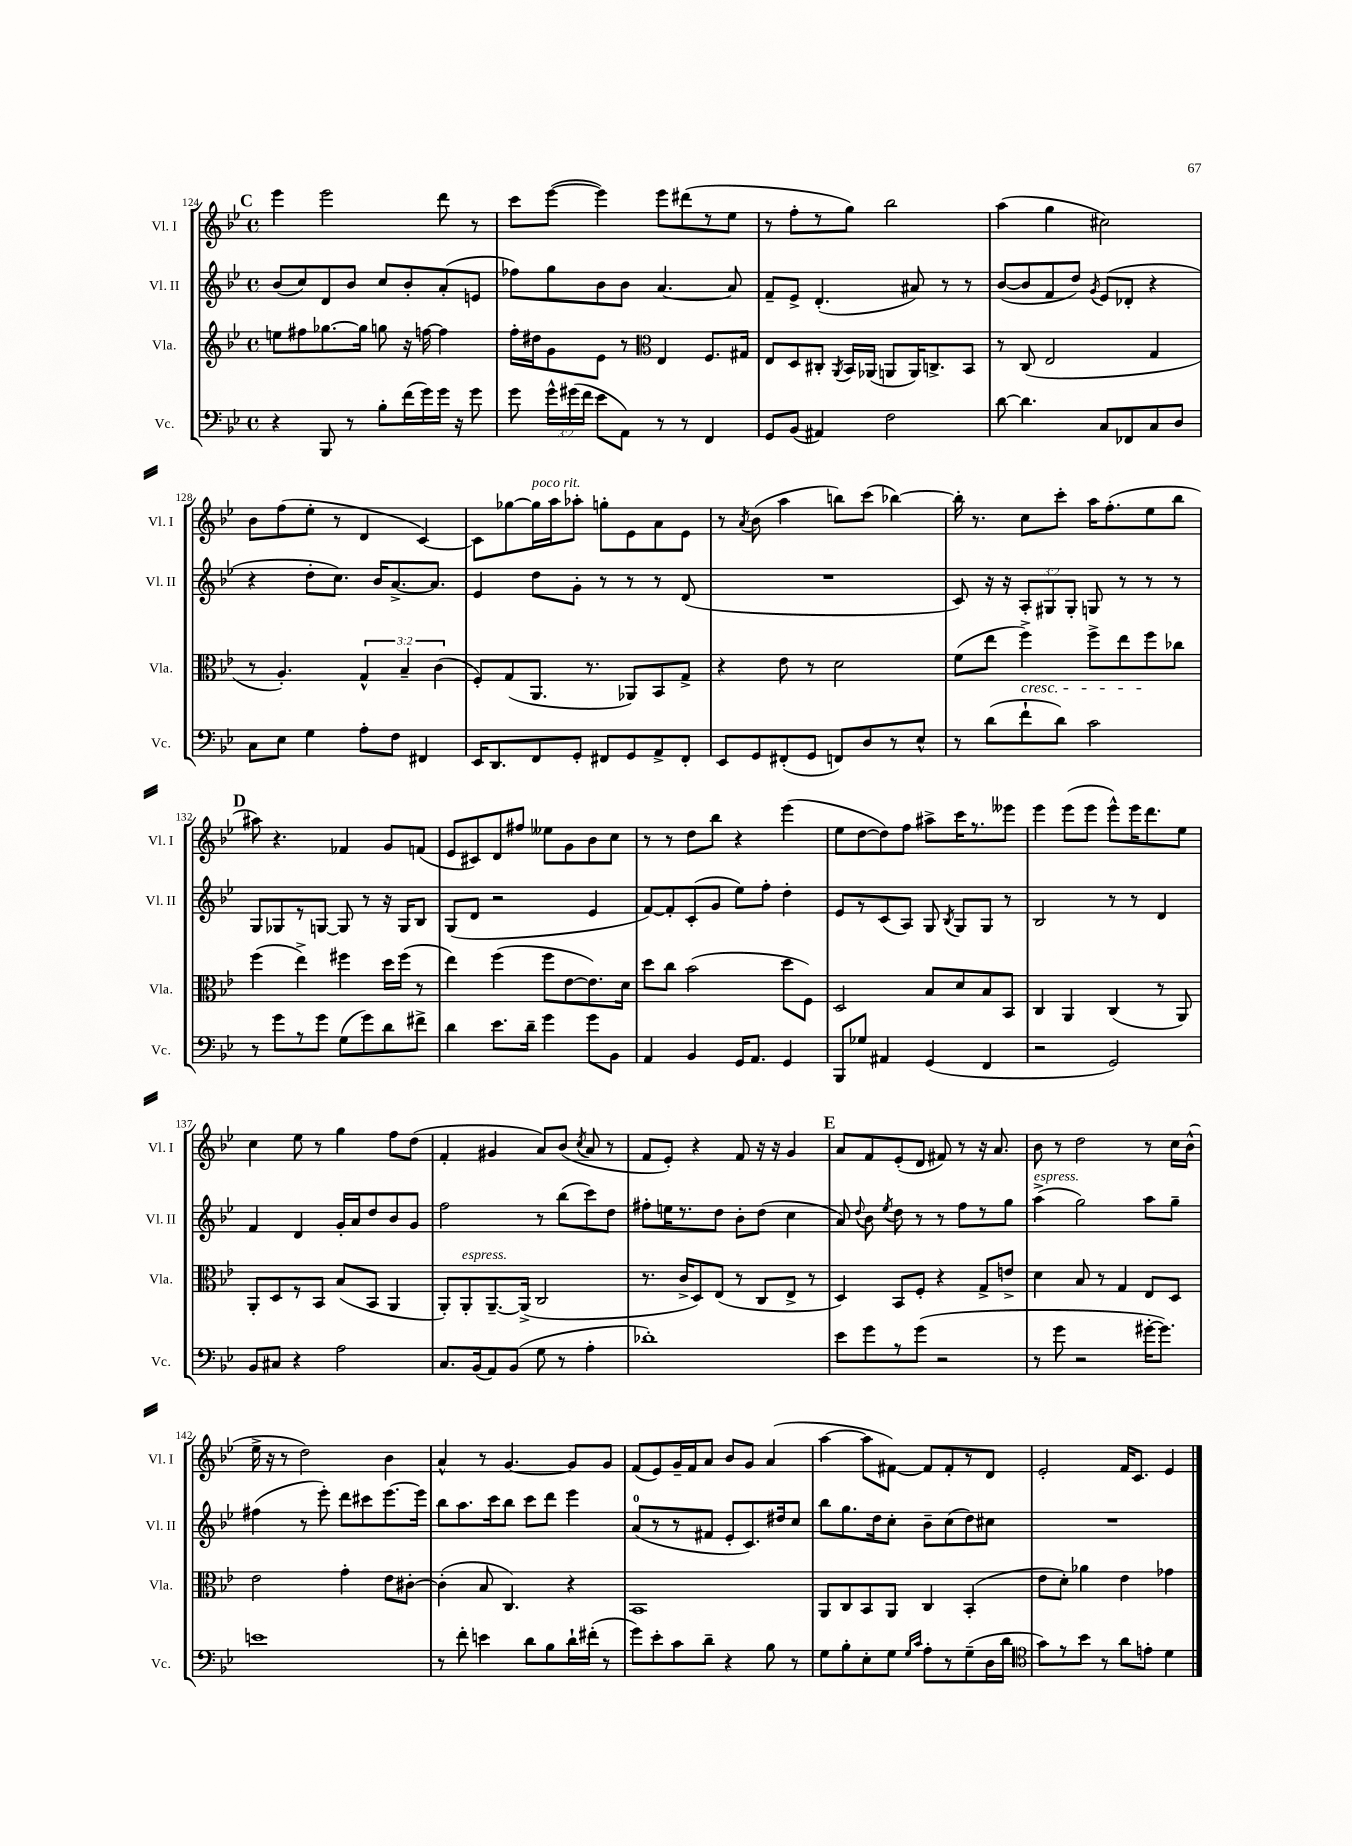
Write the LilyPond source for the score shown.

<<
\new StaffGroup <<
\new Staff = "s0" \with { instrumentName = "Vl. I" shortInstrumentName = "Vl. I" } {
    \clef treble \key bes \major \defaultTimeSignature \time 4/4
    \autoBeamOff \mark \markup { \bold "C" } ees'''4 ees'''2 d'''8 r8 |
    c'''8[ ees'''8]~( ees'''4) ees'''8[ dis'''8( r8 ees''8] |
    r8 f''8[-. r8 g''8]) bes''2 |
    a''4( g''4 cis''2) |
    bes'8[ f''8( ees''8]-. r8 d'4 c'4~) |
    c'8[ ges''8~ ges''16^\markup { \italic "poco rit." } a''16 aes''8]-. g''8[-. ees'8 a'8 ees'8] |
    r8 \acciaccatura { a'8 } bes'8( a''4 b''8[) c'''8]( bes''4~) |
    bes''16-. r8. c''8[ c'''8]-. a''16[ f''8.-.( ees''8 bes''8] |
    \mark \markup { \bold "D" } ais''8) r4. fes'4 g'8[ f'8]( |
    ees'8[ cis'8) d'8 fis''8] eeses''8[ g'8 bes'8 c''8] |
    r8 r8 d''8[ bes''8] r4 ees'''4( |
    ees''8[ d''8~ d''8) f''8] ais''8[-> c'''16 r8. eeses'''8] |
    ees'''4 ees'''8[( ees'''8] ees'''8[-^) ees'''16 d'''8. ees''8] |
    c''4 ees''8 r8 g''4 f''8[ d''8]( |
    f'4-. gis'4 a'8[) bes'8]( \acciaccatura { c''8 } a'8 r8 |
    f'8[ ees'8]-.) r4 f'8 r16 r16 g'4 |
    \mark \markup { \bold "E" } a'8[ f'8 ees'8-.( d'8] fis'8) r8 r16 a'8. |
    bes'8 r8 d''2 r8 c''16[ bes'16]-^( |
    ees''16-> r16 r8 d''2) bes'4 |
    a'4-^ r8 g'4.~ g'8[ g'8] |
    f'8[( ees'8) g'16-- f'16 a'8] bes'8[ g'8] a'4( |
    a''4~ a''8[ fis'8]~) fis'8[ fis'8-. r8 d'8] |
    ees'2-. f'16[ c'8.] ees'4 \bar "|." |
}
\new Staff = "s1" \with { instrumentName = "Vl. II" shortInstrumentName = "Vl. II" } {
    \clef treble \key bes \major \defaultTimeSignature \time 4/4 \override Staff.TupletNumber.text = #tuplet-number::calc-fraction-text
    \autoBeamOff \mark \markup { \bold "C" } bes'8[( c''8) d'8 bes'8] c''8[ bes'8-. a'8-.( e'8] |
    fes''8[) g''8 bes'8 bes'8] a'4.~ a'8 |
    f'8[-- ees'8]-> d'4.-.( ais'8) r8 r8 |
    bes'8[~( bes'8 f'8 d''8]) \acciaccatura { g'8 } ees'8[( des'8]-. r4 |
    r4 d''8[-. c''8.]) bes'16[ a'8.~-> a'8.] |
    ees'4 d''8[ g'8]-. r8 r8 r8 d'8( |
    R1 |
    c'8) r16 r16 \tuplet 3/2 { a8[-. gis8 gis8]-. } g8 r8 r8 r8 |
    \mark \markup { \bold "D" } g8[ ges8 r8 g8]~ g8 r8 r16 g16[ bes8] |
    g8[( d'8] r2 ees'4 |
    f'8[~) f'8-. c'8-.( g'8] ees''8[) f''8]-. d''4-. |
    ees'8[ r8 c'8( a8]) g8 \acciaccatura { bes8 } g8[ g8] r8 |
    bes2 r8 r8 d'4 |
    f'4 d'4 g'16[-. a'16 d''8 bes'8 g'8] |
    f''2 r8 bes''8[( c'''8) d''8] |
    fis''8[-. e''16 r8. d''8] bes'8[-. d''8]( c''4 |
    \mark \markup { \bold "E" } a'8) \appoggiatura { d''8 } bes'8 \acciaccatura { ees''8 } d''8 r8 r8 f''8[ r8 g''8] |
    a''4->^\markup { \italic "espress." }( g''2) a''8[ g''8]-- |
    fis''4( r8 ees'''8-.) d'''8[ cis'''8 ees'''8.~ ees'''16] |
    bes''8[ a''8. c'''16 bes''8] c'''8[ d'''8] ees'''4 |
    a'8[-0( r8 r8 fis'8] ees'8[-. c'8.) dis''16 c''8] |
    bes''8[ g''8. d''16 c''8]-. bes'8[-- c''8( d''8) cis''8] |
    R1 \bar "|." |
}
\new Staff = "s2" \with { instrumentName = "Vla." shortInstrumentName = "Vla." } {
    \clef treble \key bes \major \defaultTimeSignature \time 4/4 \override Staff.TupletNumber.text = #tuplet-number::calc-fraction-text
    \autoBeamOff \mark \markup { \bold "C" } e''8[ fis''8 ges''8.~ ges''16] g''8 r16 f''16~ f''4 |
    f''16[-. dis''16 g'8 ees'8] r8 \clef alto ees4 f8.[ gis16] |
    ees8[ d8 cis8]-. \acciaccatura { a,8 } bes,16[ aes,16]( a,8[ a,16) c8.-> bes,8] |
    r8 c8( ees2 g4 |
    r8 a4.-.) \tuplet 3/2 { g4-^ bes4-- c'4( } |
    f8[-.) g8( a,8.] r8. aes,8[) bes,8 g8]-> |
    r4 ees'8 r8 d'2 |
    f'8[( ees''8] f''4->\cresc) f''8[-> ees''8 f''8\! ces''8] |
    \mark \markup { \bold "D" } f''4( ees''4->) fis''4 d''16[ fis''16]( r8 |
    ees''4) f''4( f''8[ ees'8~ ees'8.) d'16] |
    d''8[ c''8] bes'2( d''8[ f8]) |
    d2 bes8[ d'8 bes8 bes,8] |
    c4 a,4 c4( r8 a,8) |
    a,8[-. d8 r8 bes,8] bes8[( bes,8] a,4 |
    a,8[-.) a,8-.^\markup { \italic "espress." } a,8.~-- a,16]->( c2 |
    r8. c'16[-> d8) ees8]( r8 c8[ ees8]-> r8 |
    \mark \markup { \bold "E" } d4) bes,8[ f8]-. r4 g8[-> e'8]-> |
    d'4 bes8 r8 g4 ees8[ d8] |
    ees'2 g'4-. ees'8[ cis'8]~-. |
    cis'4-.( bes8 c4.) r4 |
    bes,1 |
    a,8[ c8 bes,8 a,8] c4 bes,4-.( |
    ees'8[ d'8]-.) aes'4 ees'4 ges'4 \bar "|." |
}
\new Staff = "s3" \with { instrumentName = "Vc." shortInstrumentName = "Vc." } {
    \clef bass \key bes \major \defaultTimeSignature \time 4/4 \override Staff.TupletNumber.text = #tuplet-number::calc-fraction-text
    \autoBeamOff \mark \markup { \bold "C" } r4 bes,,8 r8 bes8[-. f'16( g'16) g'16] r16 g'8 |
    g'8 \tuplet 3/2 { g'16[-^ gis'16( f'16] } ees'8[ a,8]) r8 r8 f,4 |
    g,8[ bes,8]( ais,4) f2 |
    d'8~ d'4. c8[ fes,8 c8 d8] |
    c8[ ees8] g4 a8[-. f8] fis,4 |
    ees,16[ d,8. f,8 g,8]-. fis,8[ g,8 a,8-> fis,8]-. |
    ees,8[ g,8 fis,8-.( g,8] f,8[) d8 r8 ees8]-^ |
    r8 d'8[( f'8-! d'8]) c'2 |
    \mark \markup { \bold "D" } r8 g'8[ r8 g'8] g8[( g'8) d'8 fis'8]-> |
    d'4 ees'8.[ d'16]-- g'4 g'8[ bes,8] |
    a,4 bes,4 g,16[ a,8.] g,4 |
    bes,,8[ ges8] ais,4 g,4( f,4 |
    r2 g,2) |
    bes,8[ cis8] r4 a2 |
    c8.[ bes,16( a,8) bes,8]( g8 r8 a4-. |
    des'1-.) |
    \mark \markup { \bold "E" } ees'8[ g'8 r8 g'8]( r2 |
    r8 g'8 r2 gis'16[~-. gis'8.]) |
    e'1 |
    r8 f'8-. e'4 d'8[ bes8 d'16-! fis'16]-.( r8 |
    g'8[) ees'8-. c'8 d'8]-- r4 bes8 r8 |
    g8[ bes8-. ees8-. g8] \grace { g16[ c'16] } a8[-. r8 g8--( d16 d'16] |
    \clef tenor g'8[) r8 bes'8] r8 a'8[ e'8]-. d'4 \bar "|." |
}
>>
>>
\layout { \context { \Score currentBarNumber = #124 } }
